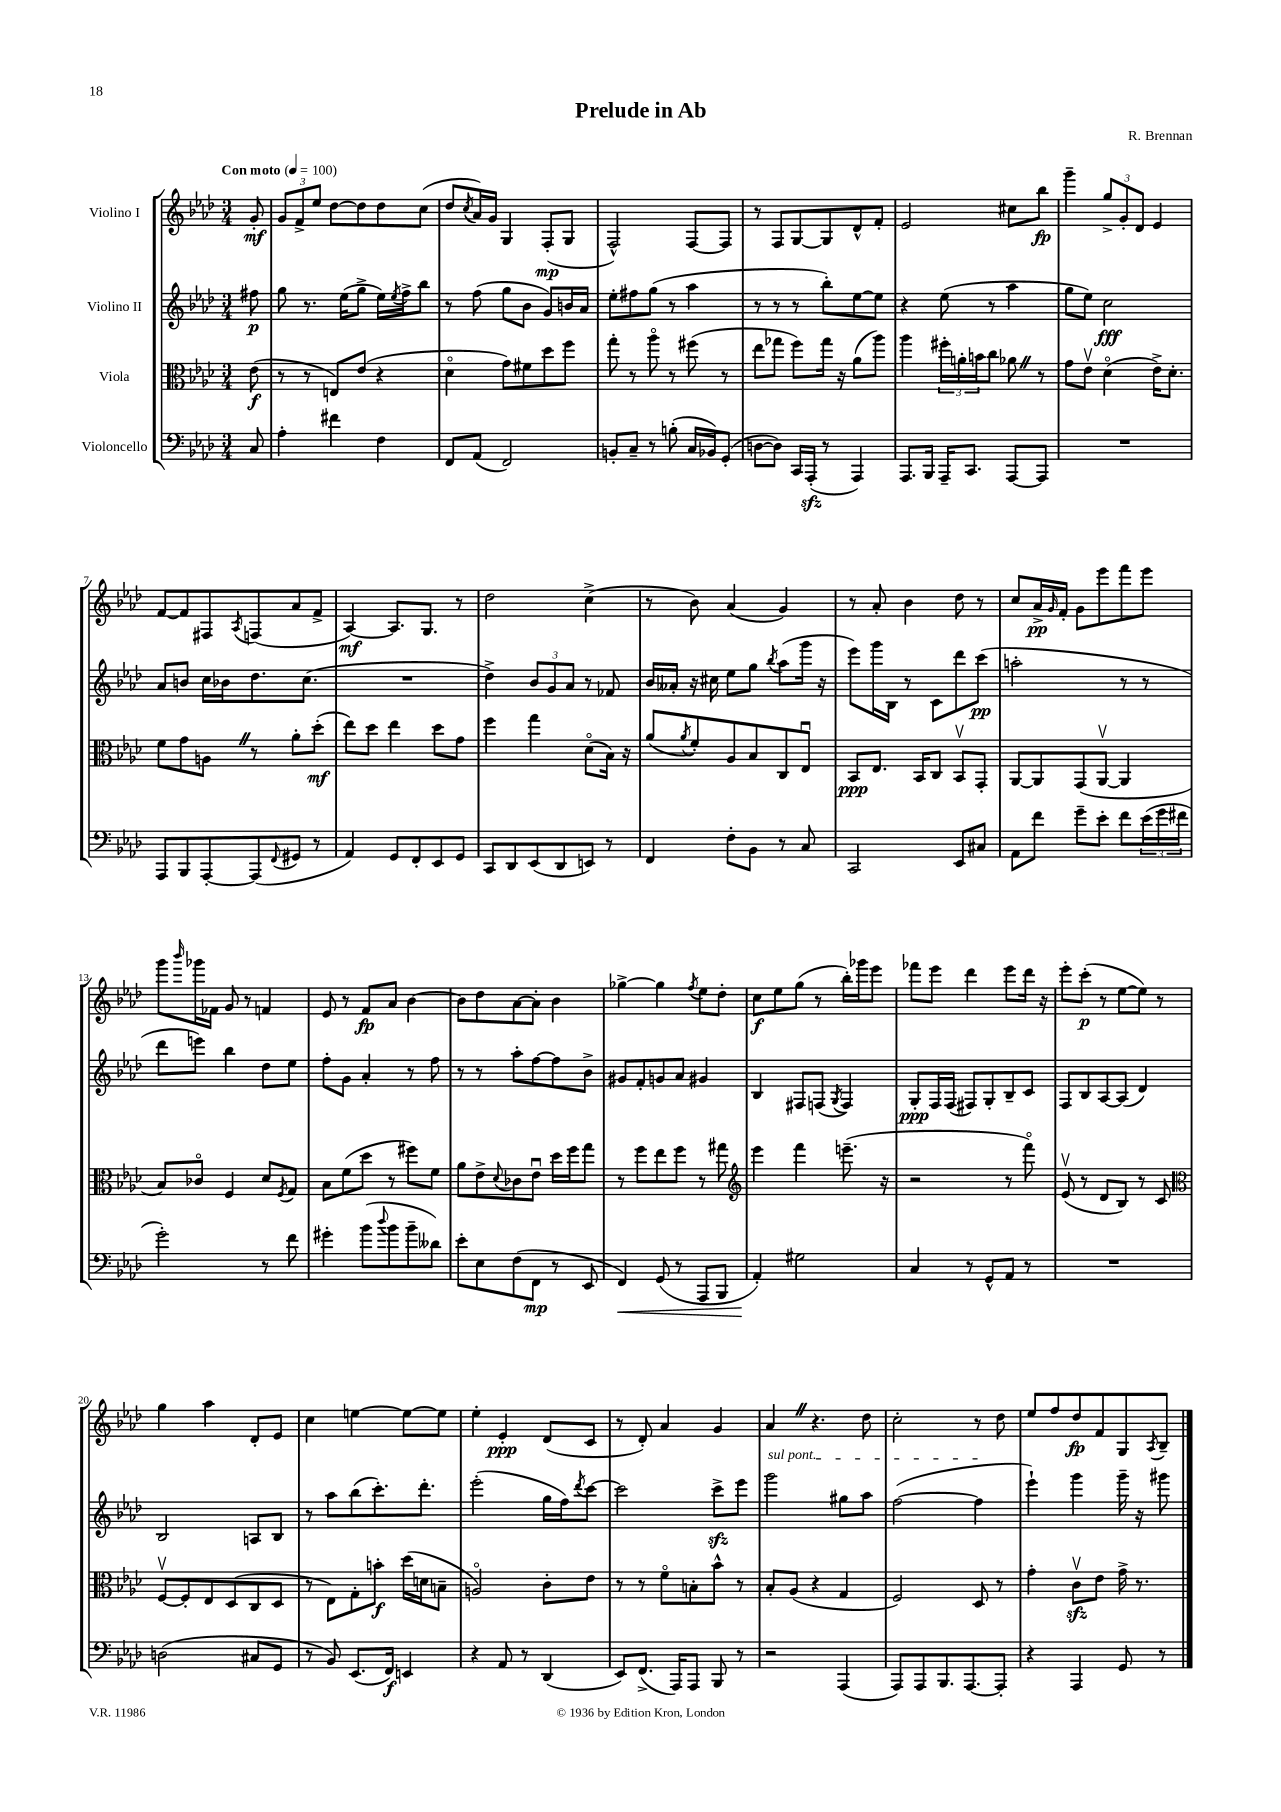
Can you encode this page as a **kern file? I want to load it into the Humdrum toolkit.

**kern	**dynam	**kern	**dynam	**kern	**dynam	**kern	**dynam
*part4	*part4	*part3	*part3	*part2	*part2	*part1	*part1
*staff4	*staff4	*staff3	*staff3	*staff2	*staff2	*staff1	*staff1
*I"Violoncello	*	*I"Viola	*	*I"Violino II	*	*I"Violino I	*
*clefF4	*	*clefC3	*	*clefG2	*	*clefG2	*
*k[b-e-a-d-]	*	*k[b-e-a-d-]	*	*k[b-e-a-d-]	*	*k[b-e-a-d-]	*
*M3/4	*	*M3/4	*	*M3/4	*	*M3/4	*
*MM100	*	*MM100	*	*MM100	*	*MM100	*
=	=	=	=	=	=	=	=
!	!	!	!	!	!	!LO:TX:a:B:t=Con moto	!
8C/	.	(8e-\	f	8ff#X\	p	8g'/	mf
=1	=1	=1	=1	=1	=1	=1	=1
4A-'\	.	8r	.	8gg\	.	12g/L	.
.	.	.	.	.	.	12f^/	.
.	.	8r	.	8.r	.	.	.
.	.	.	.	.	.	12ee-/J	.
4f#X\	.	8En/L)	.	.	.	[8dd-\L	.
.	.	.	.	(16ee-\KL	.	.	.
.	.	(8e-/J	.	8gg^\J	.	8dd-\]	.
4F\	.	4r	.	16ee-\LL)	.	8dd-\	.
.	.	.	.	8qee-/	.	.	.
.	.	.	.	16ff^\J	.	.	.
.	.	.	.	8bb-\J	.	(8cc\J	.
=2	=2	=2	=2	=2	=2	=2	=2
8FF/L	.	4d-\	.	8r	.	8dd-/L	.
.	.	.	.	.	.	8qcc/	.
(8AA-/J	.	.	.	(8ff\	.	16a-/L)	.
.	.	.	.	.	.	16g/JJ	.
2FF/)	.	8g\L)	.	8gg\L	.	4G/	.
.	.	8f#X\	.	8b-\J	.	.	.
.	.	8dd-\	.	8g/L)	.	(8F'/L	mp
.	.	8ff\J	.	16bn/L	.	8G/J	.
.	.	.	.	16a-/JJ	.	.	.
=3	=3	=3	=3	=3	=3	=3	=3
8BBn'/L	.	8gg'\	.	8ee-'\L	.	2F^^/)	.
8C~/J	.	8r	.	8ff#X\	.	.	.
8r	.	8aa-\	.	(8gg\J	.	.	.
(8Bn'\	.	8r	.	8r	.	.	.
16C/LL	.	(8ff#X\	.	4aa-\	.	[8F/L	.
16BB-X/J)	.	.	.	.	.	.	.
(8GG'/J	.	8r	.	.	.	8F/J]	.
=4	=4	=4	=4	=4	=4	=4	=4
[8Dn\L	.	8ee-\L	.	8r	.	8r	.
8D\J])	.	8gg-X\J	.	8r	.	8F/L	.
16CC/LL	.	8ff\L)	.	8r	.	[8G/	.
(16AAA-zz'/JJ	.	.	.	.	.	.	.
8r	.	16gg-\Jk	.	8bb-'\L)	.	8G/]	.
.	.	16r	.	.	.	.	.
4AAA-/)	.	(8a-\L	.	[8ee-\	.	8d-^^/	.
.	.	8aa-\J)	.	8ee-\J]	.	8f'/J	.
=5	=5	=5	=5	=5	=5	=5	=5
8.AAA-/L	.	4aa-\	.	4r	.	2e-/	.
16BBB-/Jk	.	.	.	.	.	.	.
16AAA-~/KL	.	24ff#X'\LL	.	(8ee-\	.	.	.
.	.	24an'\	.	.	.	.	.
8.CC/J	.	.	.	.	.	.	.
.	.	24bn\J	.	.	.	.	.
.	.	8cc\J	.	8r	.	.	.
[8AAA-/L	.	8a-XZ\	.	4aa-\	.	8cc#X\L	.
8AAA-/J]	.	8r	.	.	.	8bb-\J	fp
=6	=6	=6	=6	=6	=6	=6	=6
2.r	.	8g\L	.	8gg\L	.	4ggg~\	.
.	.	8e-v\J	.	8ee-\J)	.	.	.
.	.	(4d-\	.	2cc\	fff	12gg^/L	.
.	.	.	.	.	.	12g'/	.
.	.	.	.	.	.	12d-/J	.
.	.	16e-^\KL)	.	.	.	4e-/	.
.	.	8.d-'\J	.	.	.	.	.
!!LO:LB:g=z
=7	=7	=7	=7	=7	=7	=7	=7
8AAA-/L	.	8f\L	.	8a-/L	.	[8f/L	.
8BBB-/	.	8g\	.	8bn/J	.	8f/]	.
[8AAA-'/	.	8AnZ\J	.	16cc\LL	.	8F#X/	.
.	.	.	.	16b-X\J	.	.	.
.	.	.	.	.	.	8qA-/	.
(8AAA-/]	.	8r	.	8.dd-\	.	(8Fn/	.
8qqFF/	.	.	.	.	.	.	.
8GG#X/J	.	8a-'\L	.	.	.	8a-/	.
.	.	.	.	(8.cc\J	.	.	.
8r	.	(8dd-'\J	mf	.	.	8f^/J	.
=8	=8	=8	=8	=8	=8	=8	=8
4AA-/)	.	8ee-\L)	.	2.r	.	[4A-/)	mf
.	.	8dd-\J	.	.	.	.	.
8GG/L	.	4ee-\	.	.	.	8.A-/L]	.
8FF'/	.	.	.	.	.	.	.
.	.	.	.	.	.	8.G/J	.
8EE-/	.	8dd-\L	.	.	.	.	.
8GG/J	.	8g\J	.	.	.	8r	.
=9	=9	=9	=9	=9	=9	=9	=9
8CC/L	.	4ff\	.	4dd-^\)	.	2dd-\	.
8DD-/	.	.	.	.	.	.	.
(8EE-/	.	4gg\	.	12b-/L	.	.	.
.	.	.	.	12g/	.	.	.
8DD-/	.	.	.	.	.	.	.
.	.	.	.	12a-/J	.	.	.
8EEn/J)	.	(8d-\L	.	8r	.	(4cc^\	.
8r	.	16B-\Jk)	.	8f-X/	.	.	.
.	.	16r	.	.	.	.	.
=10	=10	=10	=10	=10	=10	=10	=10
4FF/	.	(8a-/L	.	16b-/LL	.	8r	.
.	.	.	.	16a--X'/JJ	.	.	.
.	.	8qa-/	.	.	.	.	.
.	.	8f'/)	.	16r	.	8b-\)	.
.	.	.	.	16cc#X\	.	.	.
8F'\L	.	8A-/	.	8ee-\L	.	(4a-/	.
8BB-\J	.	8B-/	.	8gg\J	.	.	.
.	.	.	.	8qbb-/	.	.	.
8r	.	8C/	.	(8aa-\L	.	4g/)	.
8C/	.	8E-u/J	.	16ggg\Jk	.	.	.
.	.	.	.	16r	.	.	.
=11	=11	=11	=11	=11	=11	=11	=11
2CC/	.	8BB-/L	ppp	8eee-\L)	.	8r	.
.	.	8.E-/J	.	16ggg\L	.	8a-'/	.
.	.	.	.	16B-\JJ	.	.	.
.	.	.	.	8r	.	4b-\	.
.	.	16BB-/KL	.	.	.	.	.
.	.	8C/J	.	8c\L	.	.	.
8EE-/L	.	8BB-v/L	.	8ddd-\	.	8dd-\	.
8C#X/J	.	8GG'/J	.	(8ccc\J	pp	8r	.
=12	=12	=12	=12	=12	=12	=12	=12
8AA-\L	.	[8AA-/L	.	2aan'\	.	8cc/L	.
8f\J	.	8AA-/]	.	.	.	16a-^/L	pp
.	.	.	.	.	.	16qqg/	.
.	.	.	.	.	.	16f'/JJ	.
8g~\L	.	(8GG/	.	.	.	8g\L	.
8e-'\J	.	[8AA-v/J	.	.	.	8eee-\	.
8f\L	.	4AA-/]	.	8r	.	8fff\	.
(24e-\L	.	.	.	8r	.	8eee-\J	.
24g\	.	.	.	.	.	.	.
24f#X\JJ	.	.	.	.	.	.	.
!!LO:LB:g=z
=13	=13	=13	=13	=13	=13	=13	=13
2g'\)	.	8B-/L)	.	8ddd-\L	.	8ggg\L	.
.	.	.	.	.	.	16qqbbb-/	.
.	.	8c-X/J	.	8eeen\J)	.	16ggg-X\L	.
.	.	.	.	.	.	16f-X\JJ	.
.	.	4F/	.	4bb-\	.	8g/	.
.	.	.	.	.	.	8r	.
8r	.	8d-/L	.	8dd-\L	.	4fn/	.
.	.	8qF/	.	.	.	.	.
8f\	.	8G/J	.	8ee-\J	.	.	.
=14	=14	=14	=14	=14	=14	=14	=14
4g#X'\	.	8B-\L	.	8ff'\L	.	8e-/	.
.	.	(8f\	.	8g\J	.	8r	.
(8b-\L	.	8dd-\J	.	4a-'/	.	8f/L	fp
8qqdd-/	.	.	.	.	.	.	.
8b-\	.	8r	.	.	.	8a-/J	.
8b-~\	.	8ff#X\L)	.	8r	.	[4b-\	.
8d--X\J)	.	8f\J	.	8ff\	.	.	.
=15	=15	=15	=15	=15	=15	=15	=15
8e-'\L	.	8a-\L	.	8r	.	8b-\L]	.
8E-\	.	8e-^\	.	8r	.	8dd-\	.
.	.	8qqd-/	.	.	.	.	.
(8F\	.	8c-X\	.	8aa-'\L	.	[8a-\	.
8FF\J	mp	8e-u\J	.	[8ff\	.	8a-'\J]	.
8r	.	16dd-\LL	.	8ff\]	.	4b-\	.
.	.	16ff\J	.	.	.	.	.
8EE-/	.	8gg\J	.	8b-^\J	.	.	.
=16	=16	=16	=16	=16	=16	=16	=16
!	!LO:HP:b	!	!	!	!	!	!
4FF/)	<	8r	.	8g#X/L	.	[4gg-X^\	.
.	.	8ff\L	.	8f'/	.	.	.
(8GG/	.	8ee-\	.	8gn/	.	4gg-\]	.
8r	.	8ff\J	.	8a-/J	.	.	.
.	.	.	.	.	.	8qff/	.
8AAA-/L	.	8r	.	4g#X/	.	8ee-\L	.
8BBB-/J	.	8gg#X\	.	.	.	8dd-'\J	.
=17	=17	=17	=17	=17	=17	=17	=17
*	*	*clefG2	*	*	*	*	*
4AA-'/)	.	4eee-\	.	4B-/	.	8cc\L	f
.	.	.	.	.	.	8ee-\	.
2G#X\	[	4fff\	.	8F#X/L	.	(8gg\J	.
.	.	.	.	(8Fn/J	.	8r	.
.	.	.	.	8qG/	.	.	.
.	.	(8.eeen~\	.	4F/)	.	16bb-'\LL)	.
.	.	.	.	.	.	16ggg-X\J	.
.	.	.	.	.	.	8eee-\J	.
.	.	16r	.	.	.	.	.
=18	=18	=18	=18	=18	=18	=18	=18
4C/	.	2r	.	8G'/L	ppp	8fff-X\L	.
.	.	.	.	16F/L	.	8eee-\J	.
.	.	.	.	(16F/JJ	.	.	.
8r	.	.	.	8F#X/L)	.	4ddd-\	.
8GG^^/L	.	.	.	8G'/	.	.	.
8AA-/J	.	8r	.	8B-~/	.	8eee-\L	.
8r	.	8fff\)	.	8c/J	.	16ddd-\Jk	.
.	.	.	.	.	.	16r	.
=19	=19	=19	=19	=19	=19	=19	=19
2.r	.	(8e-v/	.	8F/L	.	8eee-'\L	.
.	.	8r	.	8B-/	.	(8ccc'\J	p
.	.	8d-/L	.	[8A-/	.	8r	.
.	.	8B-/J)	.	(8A-/J]	.	[8ee-\L	.
.	.	8r	.	4d-/)	.	8ee-\J])	.
.	.	8c/	.	.	.	8r	.
!!LO:LB:g=z
=20	=20	=20	=20	=20	=20	=20	=20
*	*	*clefC3	*	*	*	*	*
(2Dn\	.	[8Fv/L	.	2B-/	.	4gg\	.
.	.	8F'/]	.	.	.	.	.
.	.	8E-/	.	.	.	4aa-\	.
.	.	(8D-/	.	.	.	.	.
8C#X/L	.	8C/	.	8An/L	.	8d-'/L	.
8GG/J	.	8D-/J	.	8B-/J	.	8e-/J	.
=21	=21	=21	=21	=21	=21	=21	=21
8r	.	8r	.	8r	.	4cc\	.
8BB-/)	.	8E-\L)	.	8aa-\L	.	.	.
(8.EE-/L	.	8G'\	.	(8bb-\	.	[4een\	.
.	.	8bn'\J	f	8.ccc'\)	.	.	.
16FF/Jk)	f	.	.	.	.	.	.
4EEn/	.	(16dd-\LL	.	.	.	8ee\L_	.
.	.	16dn\J	.	8.ddd-'\J	.	.	.
.	.	8Bn~\J	.	.	.	8ee\J]	.
=22	=22	=22	=22	=22	=22	=22	=22
4r	.	2An/)	.	(2eee-'\	.	4ee-'\	.
8AA-/	.	.	.	.	.	4e-'/	ppp
8r	.	.	.	.	.	.	.
(4DD-/	.	8c'\L	.	16gg\LL	.	(8d-/L	.
.	.	.	.	16ff\J)	.	.	.
.	.	.	.	8qddd-/	.	.	.
.	.	8e-\J	.	[8ccc\J	.	8c/J	.
=23	=23	=23	=23	=23	=23	=23	=23
8EE-/L)	.	8r	.	2ccc\]	.	8r	.
(8.FF^/J	.	8r	.	.	.	8d-'/)	.
.	.	8f\L	.	.	.	4a-/	.
16AAA-/KL)	.	.	.	.	.	.	.
8AAA-/J	.	8Bn'\	.	.	.	.	.
8BBB-/	.	8b-^^\J	.	8ccczz^\L	.	4g/	.
8r	.	8r	.	8eee-\J	.	.	.
=24	=24	=24	=24	=24	=24	=24	=24
!	!	!	!	!LO:TX:a:i:t=sul pont.	!	!	!
2r	.	8B-'/L	.	2ggg\	.	4a-Z/	.
.	.	(8A-/J	.	.	.	.	.
.	.	4r	.	.	.	4.r	.
(4AAA-/	.	4G/	.	8gg#X\L	.	.	.
.	.	.	.	8aa-\J	.	8dd-\	.
=25	=25	=25	=25	=25	=25	=25	=25
8AAA-/L)	.	2F/)	.	([2ff\	.	2cc'\	.
8AAA-/	.	.	.	.	.	.	.
8.BBB-/	.	.	.	.	.	.	.
[8.AAA-/	.	.	.	.	.	.	.
.	.	8D-/	.	4ff\]	.	8r	.
8AAA-'/J]	.	8r	.	.	.	8dd-\	.
=26	=26	=26	=26	=26	=26	=26	=26
4r	.	4g'\	.	4eee-`\)	.	8ee-/L	.
.	.	.	.	.	.	8ff/	.
4AAA-/	.	8czzv\L	.	4ggg\	.	8dd-/	fp
.	.	8e-\J	.	.	.	8f/	.
8GG/	.	16g^\	.	16ggg~\	.	8G/	.
.	.	8.r	.	16r	.	.	.
.	.	.	.	.	.	8qA-/	.
8r	.	.	.	8ggg#X\	.	8B-~/J	.
==	==	==	==	==	==	==	==
*-	*-	*-	*-	*-	*-	*-	*-
